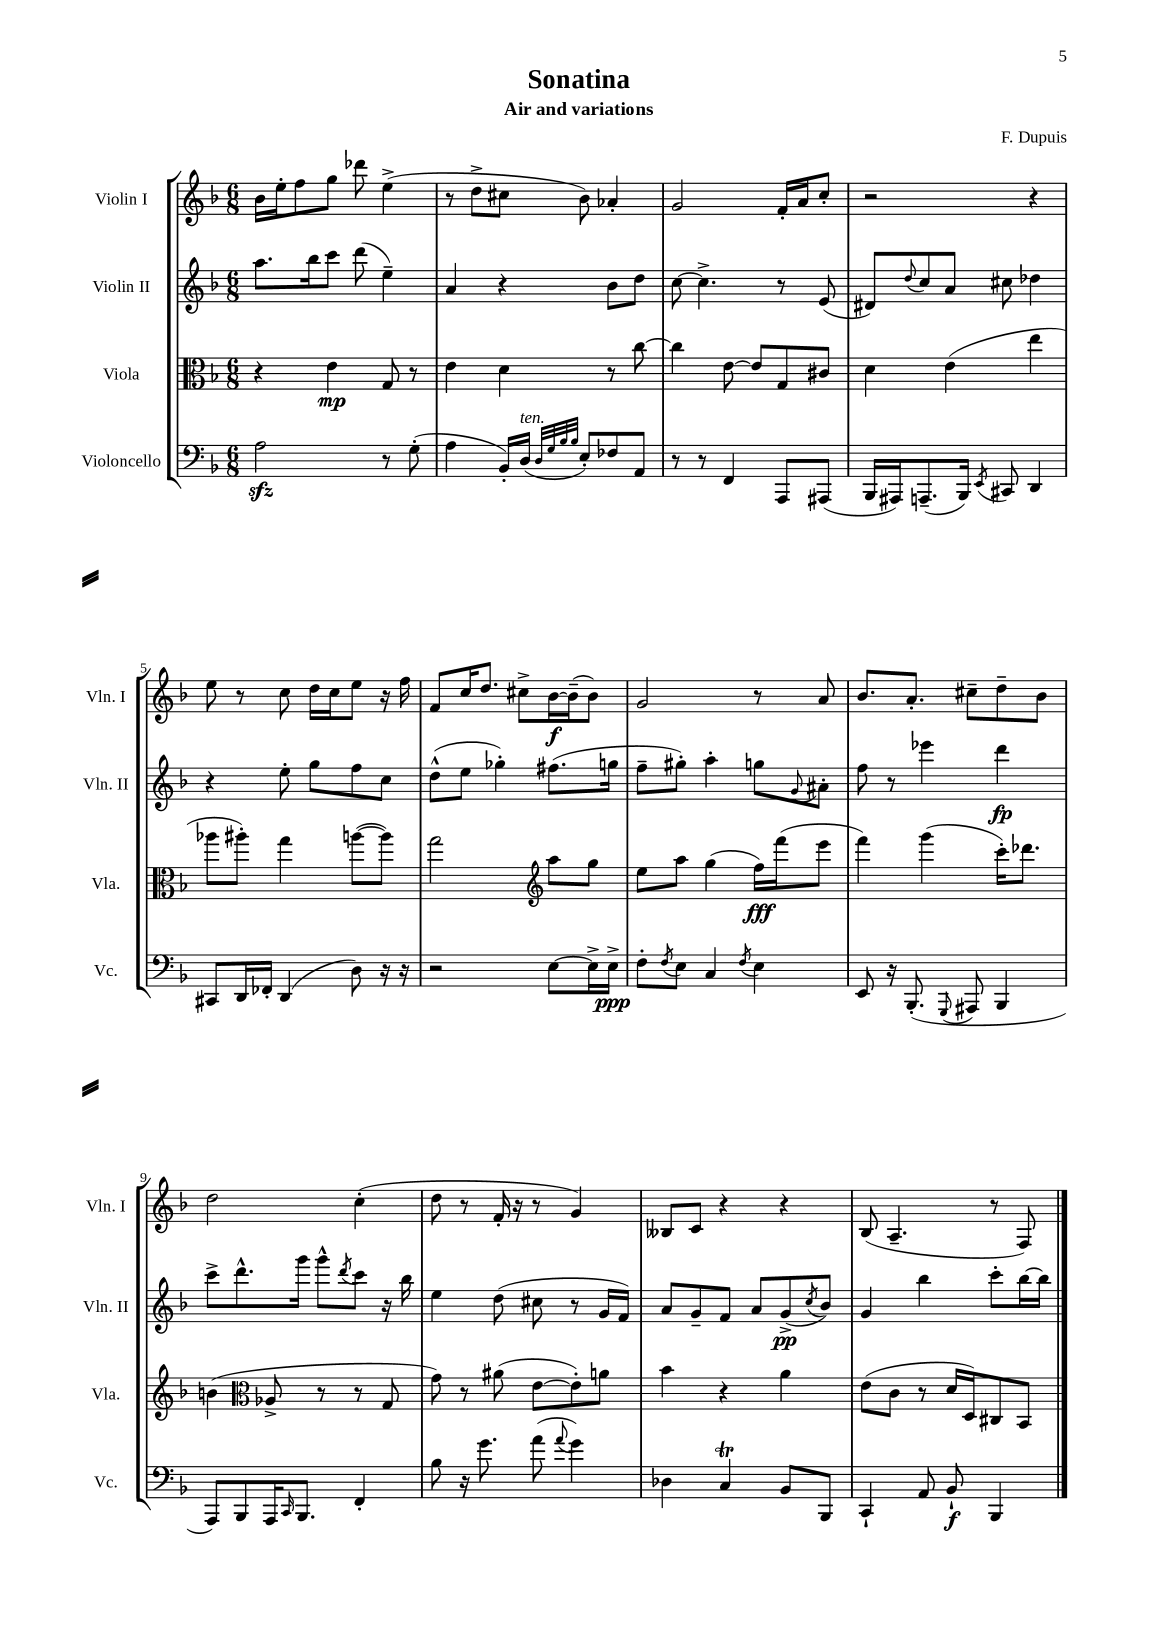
\header { title = "Sonatina" composer = "F. Dupuis" subtitle = "Air and variations" }
<<
\new StaffGroup <<
\new Staff = "s0" \with { instrumentName = "Violin I" shortInstrumentName = "Vln. I" } {
    \clef treble \key f \major \numericTimeSignature \time 6/8
    bes'16 e''16-. f''8 g''8 des'''8 e''4->( |
    r8 d''8-> cis''8 bes'8) aes'4-. |
    g'2 f'16-. a'16 c''8-. |
    r2 r4 |
    e''8 r8 c''8 d''16 c''16 e''8 r16 f''16 |
    f'8 c''16 d''8. cis''8-> bes'16~\f bes'16--( bes'8) |
    g'2 r8 a'8 |
    bes'8. a'8.-. cis''8-- d''8-- bes'8 |
    d''2 c''4-.( |
    d''8 r8 f'16-. r16 r8 g'4) |
    beses8 c'8 r4 r4 |
    bes8( a4.-- r8 f8) \bar "|." |
}
\new Staff = "s1" \with { instrumentName = "Violin II" shortInstrumentName = "Vln. II" } {
    \clef treble \key f \major \numericTimeSignature \time 6/8
    a''8. bes''16 c'''8 d'''8( e''4--) |
    a'4 r4 bes'8 d''8 |
    c''8~ c''4.-> r8 e'8( |
    dis'8) \appoggiatura { d''8 } c''8 a'8 cis''8 des''4 |
    r4 e''8-. g''8 f''8 c''8 |
    d''8-^( e''8 ges''4-.) fis''8.( g''16 |
    f''8-- gis''8-.) a''4-. g''8 \appoggiatura { g'8 } ais'8-. |
    f''8 r8 ees'''4 d'''4\fp |
    c'''8-> d'''8.-^ g'''16 g'''8-^ \acciaccatura { d'''8 } c'''8 r16 bes''16 |
    e''4 d''8( cis''8 r8 g'16 f'16) |
    a'8 g'8-- f'8 a'8 g'8->\pp( \acciaccatura { c''8 } bes'8) |
    g'4 bes''4 c'''8-. bes''16~ bes''16 \bar "|." |
}
\new Staff = "s2" \with { instrumentName = "Viola" shortInstrumentName = "Vla." } {
    \clef alto \key f \major \numericTimeSignature \time 6/8
    r4 e'4\mp g8 r8 |
    e'4 d'4 r8 c''8~ |
    c''4 e'8~ e'8 g8 cis'8 |
    d'4 e'4( e''4 |
    aes''8 ais''8-.) g''4 a''8~( a''8) |
    g''2 \clef treble a''8 g''8 |
    e''8 a''8 g''4( f''16\fff) f'''16( e'''8 |
    f'''4) g'''4( c'''16-.) des'''8. |
    b'4( \clef alto aes8-> r8 r8 g8 |
    g'8) r8 ais'8( e'8~ e'8-.) a'8 |
    bes'4 r4 a'4 |
    e'8( c'8 r8 d'16 d16) cis8 bes,8 \bar "|." |
}
\new Staff = "s3" \with { instrumentName = "Violoncello" shortInstrumentName = "Vc." } {
    \clef bass \key f \major \numericTimeSignature \time 6/8
    a2\sfz r8 g8-.( |
    a4 bes,16-.) d16^\markup { \italic "ten." }( \grace { d32 g32 bes32 bes32 } e8-.) fes8 a,8 |
    r8 r8 f,4 a,,8 ais,,8( |
    bes,,16 ais,,16) a,,8.--( bes,,16) \acciaccatura { e,8 } cis,8 d,4 |
    cis,8 d,16 fes,16-. d,4( d8) r16 r16 |
    r2 e8~ e16-> e16->\ppp |
    f8-. \acciaccatura { f8 } e8 c4 \acciaccatura { f8 } e4 |
    e,8 r16 bes,,8.-.( \appoggiatura { g,,8 } ais,,8 bes,,4 |
    a,,8) bes,,8 a,,16 \grace { c,16 } bes,,8. f,4-. |
    bes8 r16 g'8. a'8( \appoggiatura { a'8 } g'4) |
    des4 c4\trill bes,8 bes,,8 |
    c,4-! a,8 bes,8-!\f bes,,4 \bar "|." |
}
>>
>>
